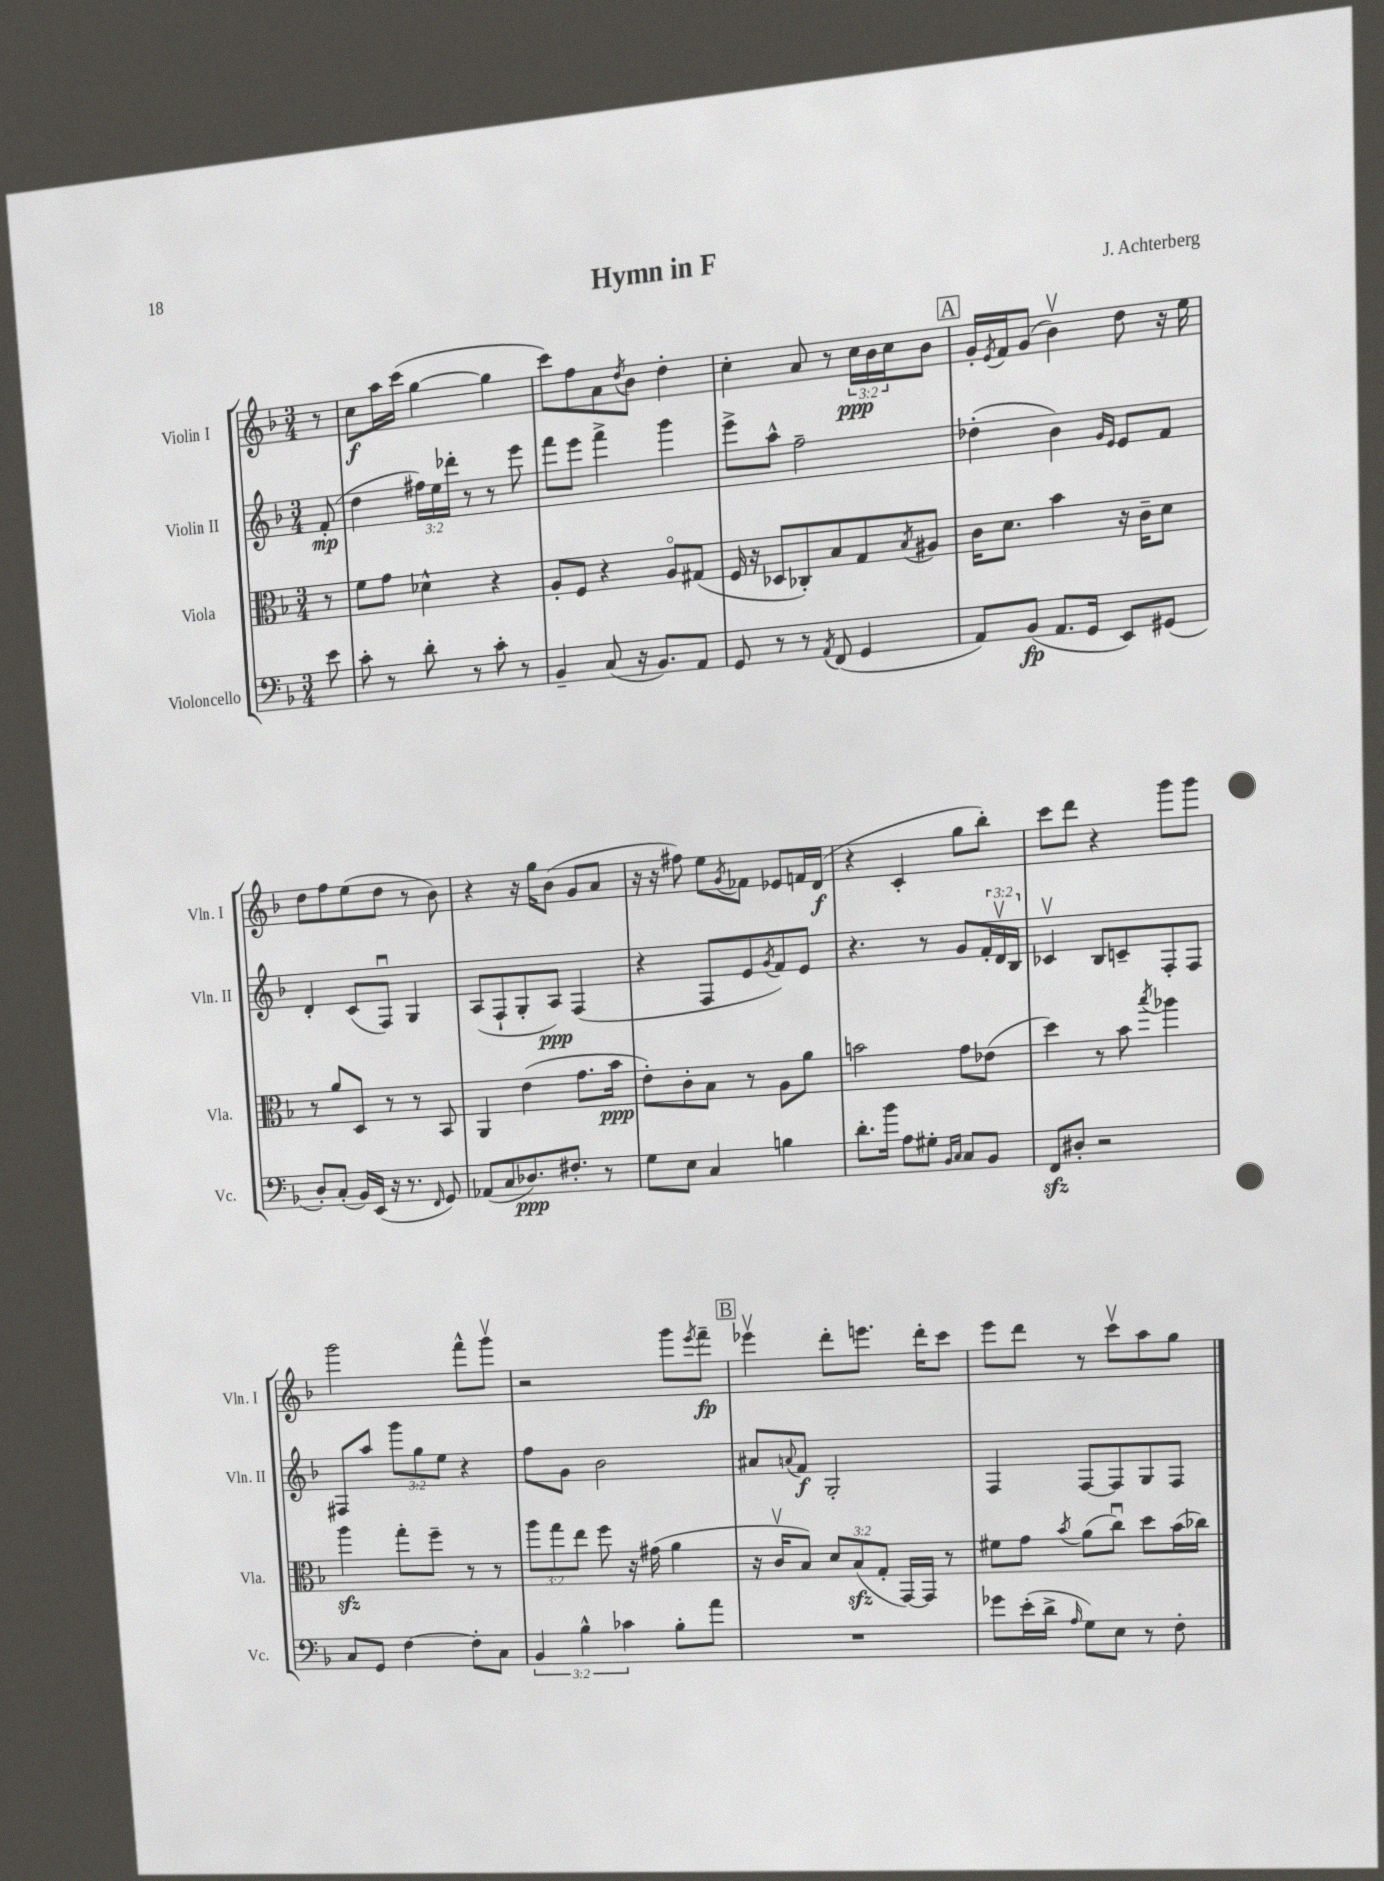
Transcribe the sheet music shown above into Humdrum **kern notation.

**kern	**kern	**kern	**kern
*staff4	*staff3	*staff2	*staff1
*clefF4	*clefC3	*clefG2	*clefG2
*k[b-]	*k[b-]	*k[b-]	*k[b-]
*M3/4	*M3/4	*M3/4	*M3/4
8e	8r	(8f'	8r
=	=	=	=
8c'	8f	4dd	8cc
8r	8g	.	16aa
.	.	.	(16ccc
8d'	4d-^^	24ff#)	[4gg
.	.	24ee	.
.	.	24ddd-'	.
8r	.	8r	.
8c'	4r	8r	4gg]
8r	.	8eee	.
=	=	=	=
4BB-~	8A'	8fff	8ccc)
.	8F	8eee	8ff
(8C	4r	4fff^	8a
.	.	.	8qdd
16r	.	.	8b-
8.BB-)	.	.	.
.	8Ao	4ggg	4dd'
8AA	(8G#	.	.
=	=	=	=
8GG	16F	8eee^	4cc'
.	16r	.	.
8r	8D-	8aa^^	.
8r	8C-')	2ff~	8a
8qAA	.	.	.
(8FF	8B-	.	8r
4GG	8G	.	24cc
.	.	.	24b-
.	.	.	24cc
.	8qB-	.	.
.	8A#	.	8b-
=	=	=	=
8AA)	16c	(4dd-'	16g'
.	.	.	8qe
.	8.d	.	16f
(8BB-	.	.	(8g
8.AA	4b-	4b-)	4b-v)
16GG	.	.	.
.	.	16qqg	.
.	.	16qqe	.
8EE)	16r	8e	8dd
.	16c~	.	.
(8GG#	8d	8f	16r
.	.	.	16ee
=	=	=	=
8D')	8r	4d'	8dd
(8C'	8a	.	8ff
16BB-)	8D	(8c	(8ee
(16EE	.	.	.
16r	8r	8Fu)	8dd
8.r	.	.	.
.	8r	4G	8r
16qqFF	.	.	.
8GG)	8BB-	.	8b-)
=	=	=	=
(8AA-	4AA	(8A	4r
8C	.	8F`	.
8.D-)	(4e	8G'	16r
.	.	.	16gg
.	.	8A)	(8b-
8.F#'	.	.	.
.	8.g	(4F	8g
8r	.	.	8a
.	16b-	.	.
=	=	=	=
8G	8e')	4r	16r
.	.	.	16r
8E	8c'	.	8ff#)
4C	8B-	8F	8ee
.	.	.	8qg
.	8r	8e	8f-
.	.	8qg	.
4B	8A	8f)	8e-
.	8a	8e	16f
.	.	.	(16d
=	=	=	=
8.d'	2b	4.r	4r
16b-	.	.	.
8A	.	.	4c'
8G#'	.	8r	.
16qqBB-	.	.	.
16qqC	.	.	.
8C	8g	8g	8gg
8BB-	(8e-	24f'	8bb-')
.	.	24dv	.
.	.	24B-	.
=	=	=	=
8FF	4dd)	4c-v	8ccc
8D#'	.	.	8ddd
2r	8r	8B-	4r
.	8b-	8c~	.
.	8qbb-	.	.
.	4aa-	8F'	8ggg
.	.	8F	8ggg
=	=	=	=
8C	4aa	8F#	2ggg
8GG	.	8aa	.
[4F	8gg'	12ggg	.
.	.	12gg	.
.	8ff~	.	.
.	.	12ee	.
8F']	8r	4r	8fff^^
8C	8r	.	8gggv
=	=	=	=
6BB-	12aa	8ff	2r
.	12gg	.	.
.	.	8g	.
6B-^^	12ee	.	.
.	8ff	2b-	.
6c-	.	.	.
.	16r	.	.
.	(16g#	.	.
8B-'	4a	.	8ggg
.	.	.	8qeee
8a	.	.	8fff~
=	=	=	=
2.r	16r	8a#	4eee-v
.	16cv	.	.
.	.	8qqa	.
.	8B-)	8f	.
.	12d	2G'	8ddd'
.	(12B-	.	.
.	.	.	8.eee
.	12G'	.	.
.	[16GG)	.	.
.	16GG]	.	16ddd'
.	8r	.	8ccc
=	=	=	=
8g-	8f#	4F	8eee
(16e'	8g	.	8ddd
16d^	.	.	.
16qqA	8qb-	.	.
8G)	(8a	[8F	8r
8E	8ccu)	8F]	8cccv
8r	8dd	8G	8aa
8F'	(16b-	8F	8gg
.	16cc-)	.	.
==	==	==	==
*-	*-	*-	*-
